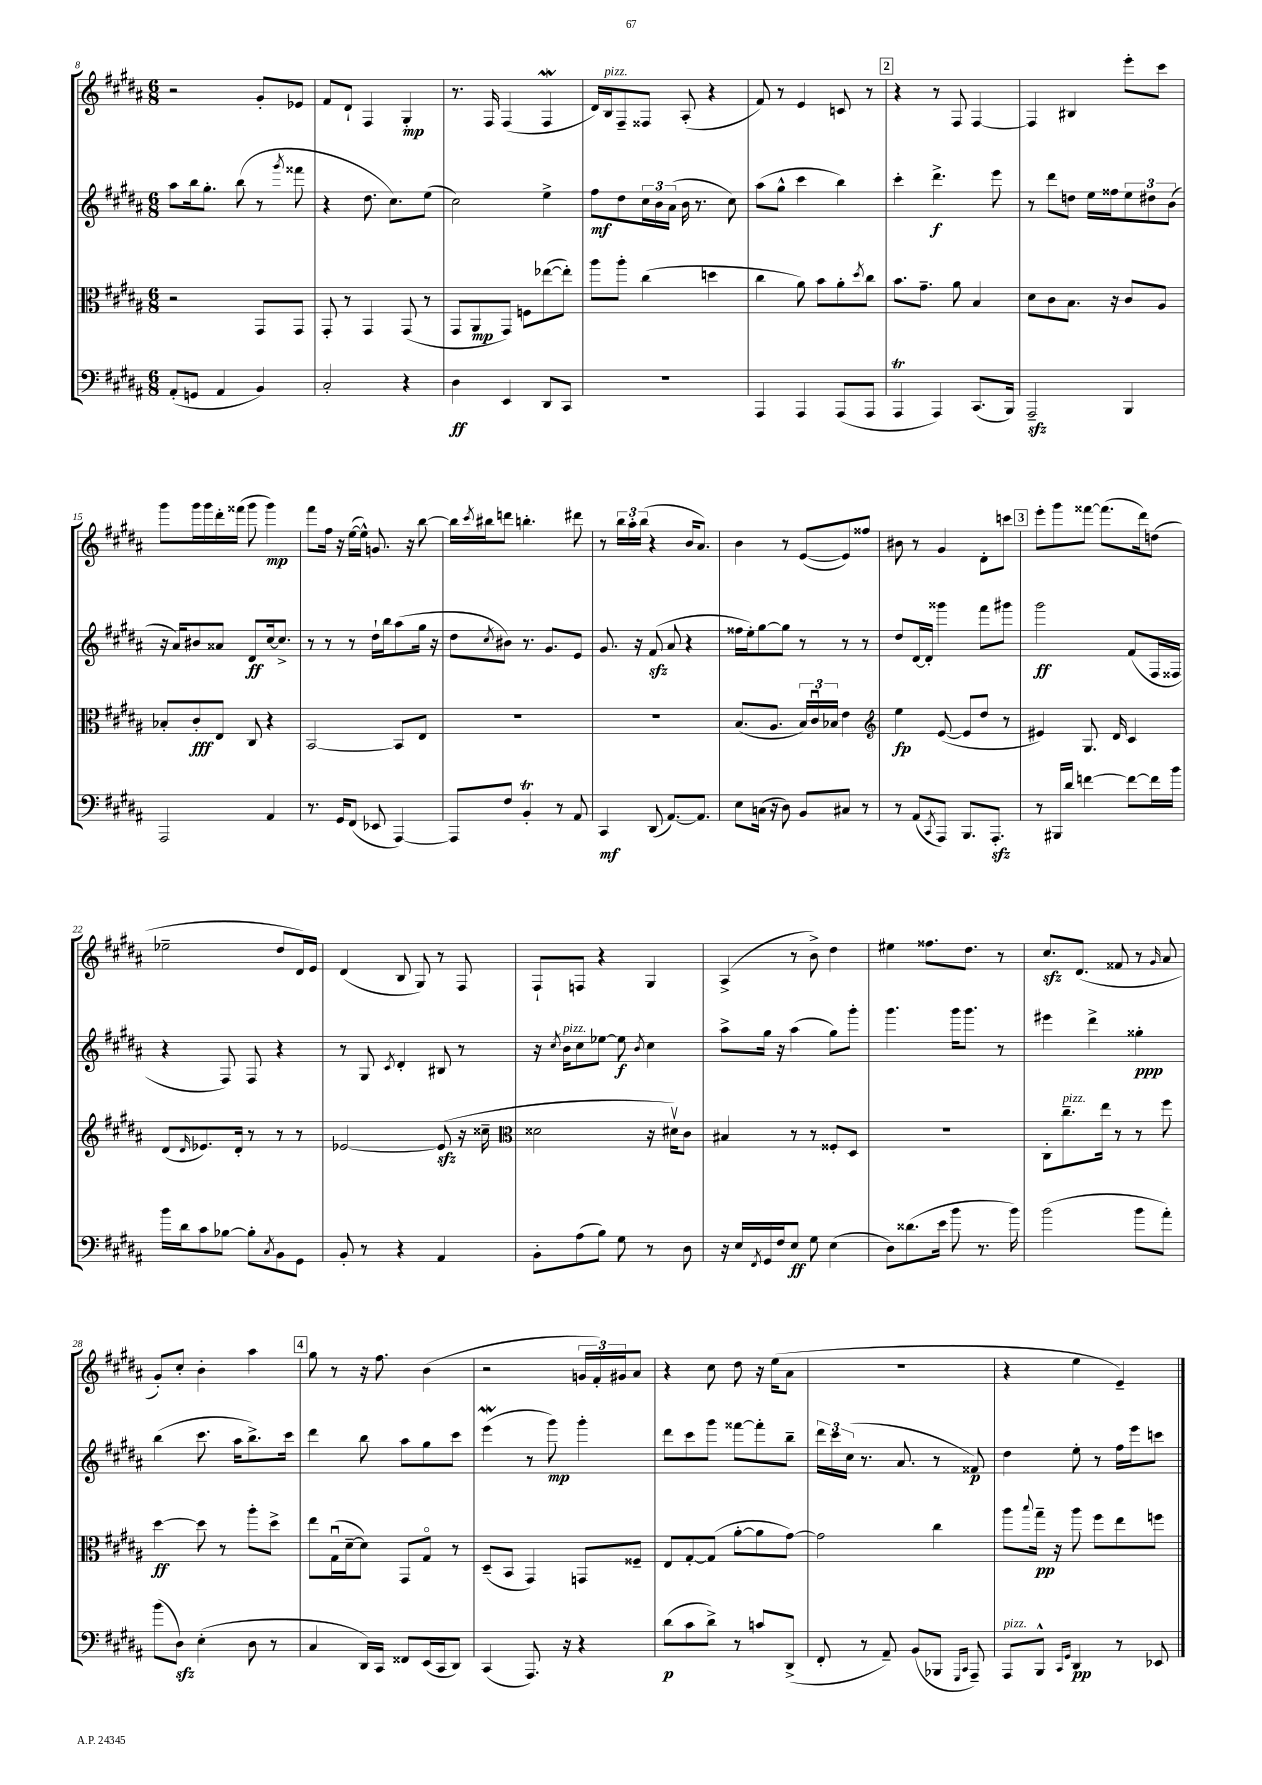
<<
\new StaffGroup <<
\new Staff = "s0" {
    \clef treble \key b \major \numericTimeSignature \time 6/8
    r2 gis'8-. ees'8 |
    fis'8 dis'8-! fis4 gis4-.\mp |
    r8. fis16 fis4( fis4\mordent |
    dis'16) b16^\markup { \italic "pizz." } fis8-- fisis8 ais8-.( r4 |
    fis'8) r8 e'4 c'8 r8 |
    \mark \markup { \box "2" } r4 r8 fis8 fis4~ |
    fis4 bis4 e'''8-. cis'''8 |
    gis'''8 gis'''16 gis'''16 dis'''16-. fisis'''16( gis'''8 gis'''4\mp) |
    fis'''8 fis''16 r16 e''16~( e''16-^) g'8. r16 b''8~ |
    b''16 \acciaccatura { cis'''8 } bis''16 d'''8 b''4.-. dis'''8 |
    r8 \tuplet 3/2 { b''16 ais''16-. b''16( } r4 b'16 ais'8.) |
    b'4 r8 e'8~( e'8) fisis''8 |
    bis'8 r8 gis'4 dis'8-. c'''8 |
    \mark \markup { \box "3" } e'''8-. gis'''8 fisis'''8~ fisis'''8.( dis'''16) d''8( |
    ees''2-- dis''8 dis'16) e'16 |
    dis'4( b8 gis8) r8 fis8 |
    fis8-! f8 r4 gis4 |
    ais4->( r8 b'8->) dis''4 |
    eis''4 fisis''8. dis''8. r8 |
    cis''8.\sfz dis'8.( fisis'8 r8 \grace { gis'16 } ais'8 |
    gis'8-.) cis''8-. b'4-. ais''4 |
    \mark \markup { \box "4" } gis''8 r8 r16 fis''8. b'4( |
    r2 \tuplet 3/2 { g'16 fis'16-.) gis'16 } ais'8 |
    r4 cis''8 dis''8 r16 e''16( ais'8 |
    R2. |
    r4 e''4 e'4--) \bar "|." |
}
\new Staff = "s1" {
    \clef treble \key b \major \numericTimeSignature \time 6/8
    ais''8 b''16 gis''8.-. b''8( r8 \acciaccatura { gis'''8 } fisis'''8 |
    r4 dis''8. cis''8.) e''8( |
    cis''2) e''4-> |
    fis''8\mf dis''8 \tuplet 3/2 { cis''16 b'16 ais'16( } b'16 r8. cis''8) |
    ais''8( gis''8-^ cis'''4 b''4) |
    \mark \markup { \box "2" } cis'''4-. dis'''4.->\f e'''8 |
    r8 dis'''8 d''8 e''16 fisis''16 \tuplet 3/2 { e''8 dis''8 b'8( } |
    r16 ais'16) bis'8 aisis'8 dis'8\ff cis''16~ cis''8.-> |
    r8 r8 r8 dis''16-! b''16 ais''8( gis''16 r16 |
    dis''8 \acciaccatura { cis''8 } bis'8) r8. gis'8. e'8 |
    gis'8. r16 fis'8\sfz( ais'8 r4 |
    fisis''16 e''16-.) gis''8~ gis''8 r8 r8 r8 |
    dis''8 dis'16~ dis'16-. gisis'''4 fis'''8 gis'''8 |
    \mark \markup { \box "3" } gis'''2\ff fis'8( fis16 fisis16 |
    r4 fis8) fis8 r4 |
    r8 gis8 \acciaccatura { cis'8 } dis'4-. bis8 r8 |
    r16 \acciaccatura { cis''8 } b'16^\markup { \italic "pizz." } cis''8 ees''8~ ees''8\f \acciaccatura { b'8 } cis''4 |
    ais''8-> gis''16 r16 ais''4( gis''8) gis'''8-. |
    gis'''4. gis'''16 gis'''8. r8 |
    eis'''4 dis'''4-> gisis''4-.\ppp |
    b''4( cis'''8. ais''16 b''8.->) cis'''16 |
    \mark \markup { \box "4" } dis'''4 b''8 ais''8 gis''8 cis'''8 |
    e'''4\mordent( r8 gis'''8\mp) gis'''4-. |
    dis'''8 cis'''8 gis'''8 fisis'''8~ fisis'''8-. b''8-- |
    \tuplet 3/2 { dis'''16 cis'''16 cis''16( } r8. ais'8. r8 fisis'8\p) |
    dis''4 e''8-. r8 fis''16 e'''16 c'''8 \bar "|." |
}
\new Staff = "s2" {
    \clef alto \key b \major \numericTimeSignature \time 6/8
    r2 gis,8 gis,8 |
    gis,8-. r8 gis,4 gis,8( r8 |
    gis,8 ais,8\mp gis,8) f8 ees''8~( ees''8-.) |
    ais''8 ais''8-. cis''4( d''4 |
    cis''4 ais'8) b'8 ais'8-. \acciaccatura { dis''8 } cis''8 |
    \mark \markup { \box "2" } b'8. gis'8.-- ais'8 b4 |
    dis'8 cis'8 b8. r16 cis'8 ais8 |
    bes8-. cis'8-.\fff e8 cis8 r4 |
    b,2~ b,8 e8 |
    R2. |
    R2. |
    b8.( ais8. \tuplet 3/2 { b16) cis'16\downbow bes16 } e'4 |
    \clef treble e''4\fp e'8~( e'8 dis''8 r8 |
    \mark \markup { \box "3" } eis'4) gis8. dis'16 cis'4 |
    dis'8( \grace { dis'16 } ees'8.) dis'16-. r8 r8 r8 |
    ees'2~ ees'8\sfz( r16 cisis''16-- |
    \clef alto disis'2 r16 dis'16\upbow) cis'8 |
    bis4 r8 r8 fisis8-. dis8 |
    R2. |
    cis8-. cis''8.--^\markup { \italic "pizz." } e''16 r8 r8 fis''8 |
    dis''4~\ff dis''8 r8 ais''8-. dis''8-> |
    \mark \markup { \box "4" } e''8 gis16\downbow( dis'16~-- dis'8) gis,8 gis8\flageolet r8 |
    dis8--( b,8 gis,4) g,8 fisis8-- |
    e8 gis8~-. gis8( ais'8~-. ais'8 gis'8~) |
    gis'2 cis''4 |
    ais''8 \appoggiatura { b''8 } gis''16--\pp r16 ais''8 fis''8 e''8 f''8 \bar "|." |
}
\new Staff = "s3" {
    \clef bass \key b \major \numericTimeSignature \time 6/8
    ais,8-.( g,8 ais,4 b,4) |
    cis2-. r4 |
    dis4\ff e,4 dis,8 cis,8 |
    R2. |
    ais,,4 ais,,4 ais,,8( ais,,8 |
    \mark \markup { \box "2" } ais,,4\trill ais,,4) cis,8.( b,,16) |
    ais,,2--\sfz b,,4 |
    ais,,2 ais,4 |
    r8. gis,16 fis,8( ees,8 ais,,4~) |
    ais,,8 fis8 b,4-.\trill r8 ais,8 |
    cis,4\mf dis,8( ais,8.~) ais,8. |
    e8 c16( r16 dis8) b,8 cis8 r8 |
    r8 ais,8( \acciaccatura { cis,8 } ais,,8) b,,8. ais,,8.-.\sfz |
    \mark \markup { \box "3" } r8 bis,,16 dis'16 f'4~ f'8~ f'16 b'16 |
    b'16 dis'16 cis'8 bes8~ bes8-. \acciaccatura { cis8 } b,8 gis,8 |
    b,8-. r8 r4 ais,4 |
    b,8-. ais8( b8) gis8 r8 dis8 |
    r16 e16 \acciaccatura { fis,8 } gis,16 fis16 e8\ff gis8 e4( |
    dis8) disis'8.( e'16 b'8 r8. b'16) |
    b'2( b'8 ais'8-.) |
    b'8( dis8\sfz) e4-.( dis8 r8 |
    \mark \markup { \box "4" } cis4 dis,16) cis,16 fisis,8 e,16( cis,16 dis,8) |
    cis,4( ais,,8.) r16 r4 |
    dis'8\p( cis'8 dis'8->) r8 c'8 dis,8->( |
    fis,8-. r8 ais,8--) b,8( bes,,8 \grace { gis,,16 cis,16 } ais,,8--) |
    ais,,8^\markup { \italic "pizz." } b,,8-^ \grace { cis,16 gis,16 } dis,4\pp r8 ees,8 \bar "|." |
}
>>
>>
\layout { \context { \Score currentBarNumber = #8 } }
